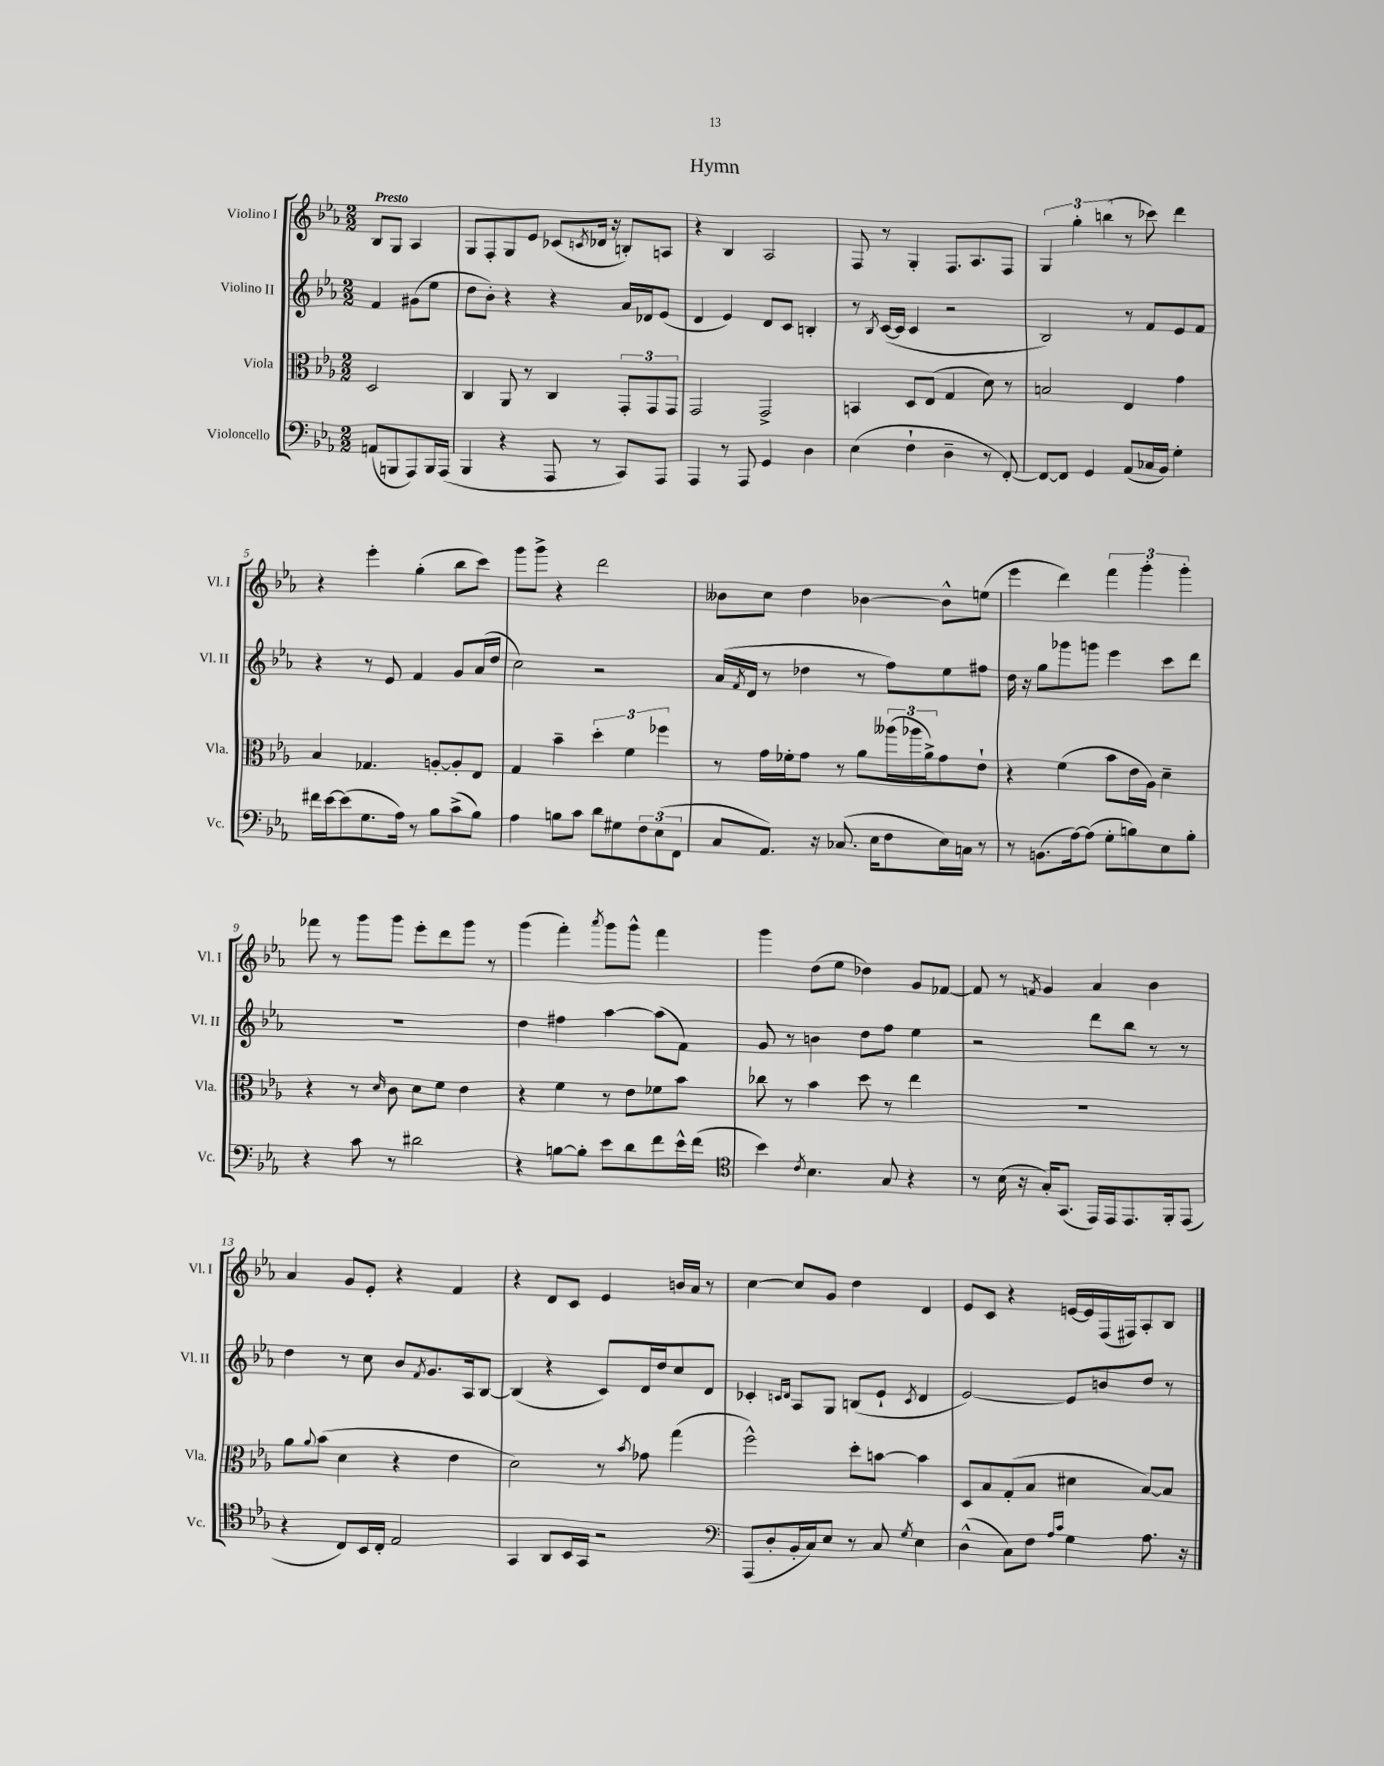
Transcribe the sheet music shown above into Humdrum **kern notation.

**kern	**kern	**kern	**kern
*staff4	*staff3	*staff2	*staff1
*clefF4	*clefC3	*clefG2	*clefG2
*k[b-e-a-]	*k[b-e-a-]	*k[b-e-a-]	*k[b-e-a-]
*M2/2	*M2/2	*M2/2	*M2/2
(8AA	2D	4f	8B-
8BBB	.	.	8G
8AAA-)	.	(8g#	4A-
16BBB	.	8ee-	.
(16AAA-	.	.	.
=	=	=	=
4BBB-	4C	8dd	8G
.	.	8b-')	8F'
4r	8AA-	4r	8G
.	8r	.	8e-
8AAA-	4C	4r	(8c-
.	.	.	8qc
8r	.	.	16d-
.	.	.	16r
8CC)	12GG'	16a-	8B')
.	.	16d-	.
.	12GG	.	.
8AAA-	.	(8e-	8A
.	12GG	.	.
=	=	=	=
4AAA-	2GG	4d	4r
8r	.	4e-)	4B-
8AAA-	.	.	.
4GG	2GG^	8d	2A-
.	.	8c	.
4D	.	4B'	.
=	=	=	=
(4E-	4BB	8r	8F
.	.	8qB-	.
.	.	([16c	8r
.	.	16c]	.
4F`	8D	4c	4G'
.	(8E-	.	.
4D~	4G	2r	8.F
.	.	.	8.A-
8r	8d)	.	.
[8FF')	8r	.	8F
=	=	=	=
8FF_	2B	2B-)	6G
8FF]	.	.	.
.	.	.	6gg'
4GG	.	.	.
.	.	.	(6bb
(8AA-	4E-	8r	8r
16C-	.	8f	8ccc-)
16BB-)	.	.	.
4G'	4g	8e-	4ddd
.	.	8f	.
=	=	=	=
16f#	4B-	4r	4r
[16e-	.	.	.
(8e-]	.	.	.
8.G	4.G-	8r	4eee-'
.	.	8e-	.
16A-)	.	.	.
8r	.	4f	(4gg'
8B-	[8A'	.	.
(8c^	8A']	8g	8bb-
8B-)	8E-	(16a-	8ccc)
.	.	16dd	.
=	=	=	=
4A-	4G	2cc)	8ggg
.	.	.	8ggg^
8B	4b-~	.	4r
8c	.	.	.
8d	6dd'	2r	2ddd
8G#	.	.	.
.	6f	.	.
12F	.	.	.
(12E-	6ff-	.	.
12FF	.	.	.
=	=	=	=
8C	8r	(16a-	8b--
.	.	8qf	.
.	.	16d	.
8.AA-)	16g	8r	8cc
.	16f-'	.	.
.	8g	4dd-	4dd
16r	.	.	.
(8.C-	8r	.	.
.	8a-	8r	[4b-
16E-	.	.	.
8F	(24aa--	8ff)	.
.	24aa-	.	.
.	24a-^)	.	.
16E-)	8g	8ee-	8b-^^]
16C	.	.	.
8r	8e-`	8ff#	(8ee
=	=	=	=
8r	4r	16dd	4eee-
.	.	16r	.
(8.BB	.	8gg	.
.	(4f	8ggg-	4ddd)
[16A-)	.	.	.
(8A-]	.	8ggg	.
8G'	8b-	4eee-	6fff
8B)	16e-	.	.
.	.	.	6ggg'
.	16A-)	.	.
8E-	4d~	8ccc	.
.	.	.	6ggg'
8B'	.	8ddd	.
=	=	=	=
4r	4r	1r	8fff-
.	.	.	8r
8c	8r	.	8ggg
.	16qqd	.	.
8r	8c	.	8ggg
2d#	8d	.	8eee-'
.	8f	.	8ddd
.	4e-	.	8ggg
.	.	.	8r
=	=	=	=
4r	4r	4dd	(4ggg
[8B	4f	4ff#	4fff')
8B']	.	.	.
.	.	.	8qaaa-
8e-	8r	[4aa-	8ggg
8d	8e-	.	8ggg^^
8f	8f-	(8aa-]	4fff
16e-^^	8b-	8f)	.
(16f	.	.	.
=	=	=	=
*clefC4	*	*	*
4b-)	8cc-	8g	4ggg
.	8r	8r	.
8qc	.	.	.
4.B-	4b-	4b	(8dd
.	.	.	8ee-
.	8dd	8dd	4dd-)
8G	8r	8ff	.
4r	4ee-	4ee-	8g
.	.	.	[8f-
=	=	=	=
8r	1r	2r	8f-]
(16B-	.	.	8r
16r	.	.	.
.	.	.	8qf
16G')	.	.	4g
(8.GG	.	.	.
16EE-)	.	8ddd	4a-
16EE-	.	.	.
8.EE-	.	8bb-	.
.	.	8r	4b-
16FF'	.	.	.
(8EE-	.	8r	.
=	=	=	=
4r	8a-	4dd	4a-
.	8qqa-	.	.
.	(8b-	.	.
8C)	4d	8r	8g
16BB-	.	8cc	8e-'
16C'	.	.	.
2E-	4r	8b-	4r
.	.	8qf	.
.	.	8.g	.
.	4e-	.	4f
.	.	16A-	.
.	.	[8B-	.
=	=	=	=
4GG	2d)	(4B-]	4r
8AA-	.	4r	8d
16BB-	.	.	8c
16GG	.	.	.
2r	8r	8c)	4e-
.	8qb-	.	.
.	8g-	16d	.
.	.	16dd	.
.	(4gg	8cc	16b
.	.	.	16a-
.	.	8d	8r
=	=	=	=
*clefF4	*	*	*
(8AAA-	2ff^^)	4c-'	[4cc
8D'	.	.	.
.	.	16qqc	.
.	.	16qqd	.
16BB-'	.	8A-	8cc]
16C)	.	.	.
8E-	.	8G	8g
8r	8dd'	(8B	4dd
8C	[8b	8e-`	.
8qG	.	8qc	.
4E-	4b]	4d	4d
=	=	=	=
(4D^^	8D	[2e-)	8e-
.	8B-	.	8c
8C)	(8G'	.	4r
8F	8B-	.	.
16qqA-	.	.	.
16qqc	.	.	.
4G	4d#	8e-]	[16e
.	.	.	16e]
.	.	8b	(16F
.	.	.	16F#)
8.A-	[8B-)	8dd	8A-'
.	8B-]	8r	8B-
16r	.	.	.
==	==	==	==
*-	*-	*-	*-
